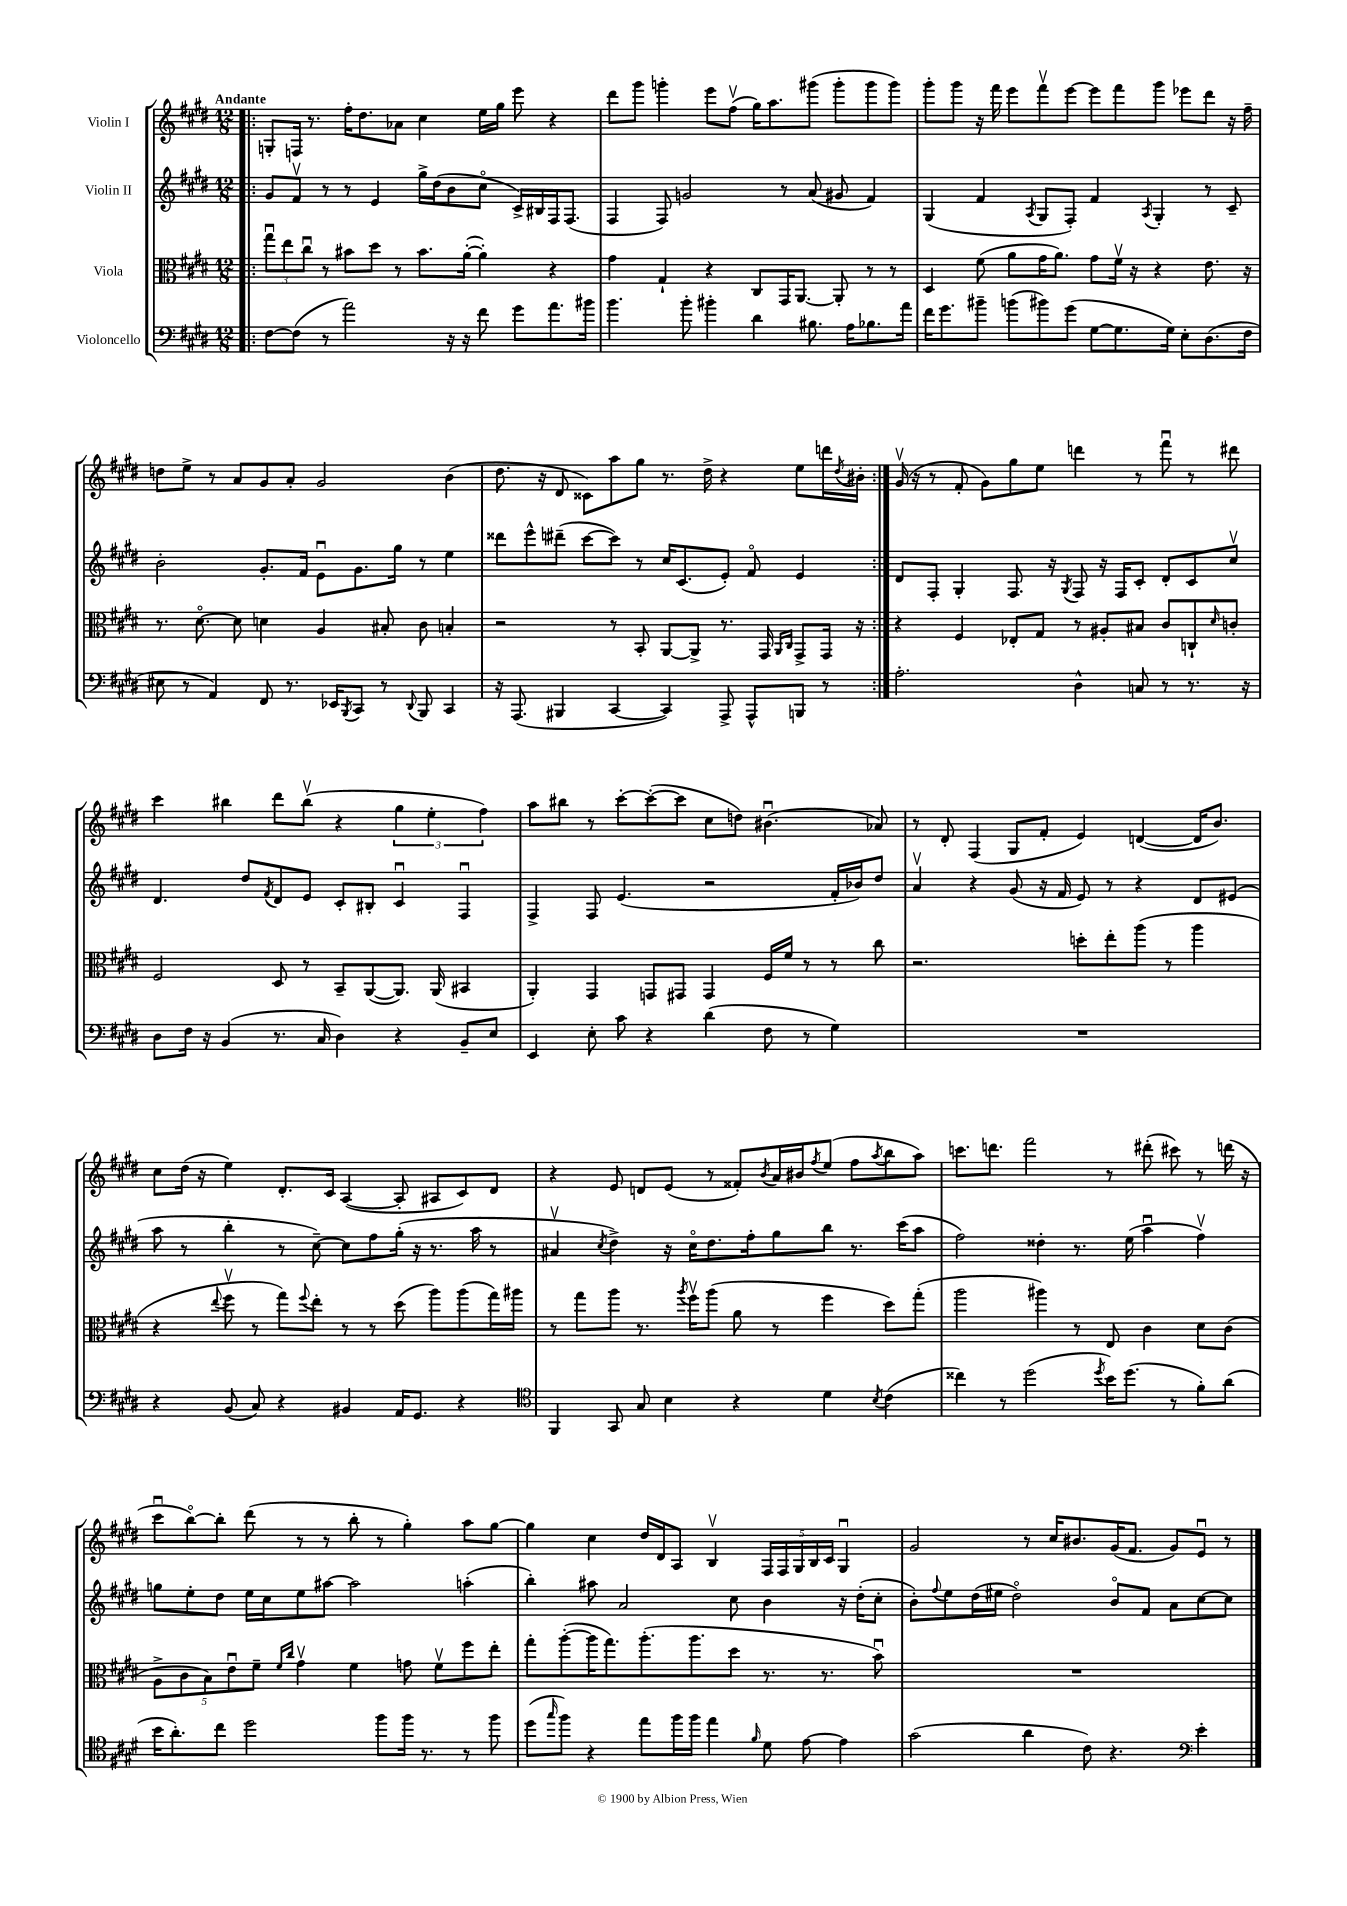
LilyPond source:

<<
\new StaffGroup <<
\new Staff = "s0" \with { instrumentName = "Violin I" } {
    \clef treble \key e \major \numericTimeSignature \time 12/8 \tempo "Andante"
    \repeat volta 2 { \bar ".|:" g8-. f16 r8. fis''16-. dis''8. aes'8 cis''4 e''16 gis''16 e'''8 r4 |
    dis'''8 gis'''8 g'''4-. e'''8 fis''8\upbow( gis''16) a''8. gis'''8( gis'''8-. gis'''8 gis'''8) |
    gis'''8-. gis'''8 r16 fis'''16 e'''8 fis'''8\upbow e'''8~ e'''8 fis'''8 gis'''8 ees'''8 dis'''8 r16 fis''16-- |
    d''8 e''8-> r8 a'8 gis'8 a'8-. gis'2 b'4( |
    dis''8. r16 dis'8 cisis'8) a''8 gis''8 r8. dis''16-> r4 e''8 d'''16 \acciaccatura { dis''8 } bis'16-. | }
    gis'16\upbow( r16 r8 fis'8-. gis'8) gis''8 e''8 d'''4 r8 fis'''8\downbow r8 dis'''8 |
    cis'''4 bis''4 dis'''8 bis''8\upbow( r4 \tuplet 3/2 { gis''4 e''4-. fis''4) } |
    a''8 bis''8 r8 cis'''8~-. cis'''8~-.( cis'''8 cis''8 d''8) bis'4.\downbow( aes'8) |
    r8 dis'8-. fis4( gis8 fis'8-. e'4) d'4~( d'16 b'8.) |
    cis''8 dis''16( r16 e''4) dis'8.-. cis'16 a4~( a8-. ais8 cis'8) dis'8 |
    r4 e'8 d'8 e'8( r8 fisis'8-.) \acciaccatura { b'8 } a'16 bis'16 \acciaccatura { fis''8 } e''8( fis''8 \acciaccatura { a''8 } b''8 a''8) |
    c'''8. d'''8. fis'''2 r8 dis'''8-.( cis'''8) r8 d'''16( r16 |
    cis'''8\downbow b''8~\flageolet) b''8-. dis'''8( r8 r8 b''8-. r8 gis''4-.) a''8 gis''8~ |
    gis''4 cis''4 dis''16 dis'16 a8 b4\upbow \tuplet 5/4 { fis16 fis16 gis16 b16 cis'16 } gis4\downbow |
    gis'2 r8 cis''16 bis'8. gis'16( fis'8. gis'8) e'8\downbow r8 \bar "|." |
}
\new Staff = "s1" \with { instrumentName = "Violin II" } {
    \clef treble \key e \major \numericTimeSignature \time 12/8
    \repeat volta 2 { \bar ".|:" gis'8 fis'8\upbow r8 r8 e'4 gis''16-> dis''16( b'8 cis''8\flageolet cis'16->) bis16 fis16 fis8.( |
    fis4 fis8) g'2 r8 a'8( gis'8 fis'4) |
    gis4( fis'4 \acciaccatura { a8 } gis8 fis8-.) fis'4 \acciaccatura { a8 } gis4-. r8 cis'8-- |
    b'2-. gis'8.-. fis'16 e'8\downbow gis'8. gis''16 r8 e''4 |
    disis'''8 e'''8-^ dis'''8--( cis'''8~ cis'''8) r8 cis''16 cis'8.( e'8-.) fis'8\flageolet e'4 | }
    dis'8 fis8-. gis4-. fis8. r16 \acciaccatura { gis8 } fis8 r16 fis16 cis'8-. dis'8-. cis'8 cis''8\upbow |
    dis'4. dis''8 \acciaccatura { fis'8 } dis'8 e'8 cis'8-. bis8-. cis'4\downbow fis4\downbow |
    fis4-> fis8 e'4.( r2 fis'16-. bes'16) dis''8 |
    a'4\upbow r4 gis'8( r16 fis'16 e'8) r8 r4 dis'8 eis'8( |
    a''8 r8 b''4-. r8 cis''8~--) cis''8 fis''8 gis''16-.( r16 r8. a''16 r8 |
    ais'4\upbow \acciaccatura { cis''8 } dis''4->) r16 cis''16\flageolet dis''8. fis''16-. gis''8 b''8 r8. cis'''16( a''8 |
    fis''2) disis''4-. r8. e''16( a''4\downbow fis''4\upbow) |
    g''8 e''8-. dis''8 e''16 cis''16 e''8 ais''8~ ais''2 a''4-.( |
    b''4-.) ais''8 a'2 cis''8 b'4 r16 dis''16-.( cis''8-. |
    b'8-.) \appoggiatura { fis''8 } e''8 dis''16( eis''16 dis''2\flageolet) b'8\flageolet fis'8 a'8 cis''8~ cis''8 \bar "|." |
}
\new Staff = "s2" \with { instrumentName = "Viola" } {
    \clef alto \key e \major \numericTimeSignature \time 12/8
    \repeat volta 2 { \bar ".|:" \tuplet 3/2 { gis''8\downbow e''8 cis''8\downbow } r8 bis'8 dis''8 r8 bis'8. a'16~-.( a'4-.) r4 |
    gis'4 gis4-! r4 cis8 gis,16 a,8.~ a,8-. r8 r8 |
    dis4 fis'8( a'8 gis'16 a'8.) gis'8 fis'16\upbow r16 r4 e'8. r16 |
    r8. dis'8.~\flageolet dis'8 d'4 a4 bis8-. cis'8 b4-. |
    r2 r8 b,8-. a,8~ a,8-> r8. gis,16 \grace { a,16 cis16 } gis,8-> gis,16 r16 | }
    r4 fis4 ees8-. gis8 r8 ais8-. bis8 cis'8 c8-! \grace { dis'16 } c'8-. |
    fis2 dis8 r8 b,8-- a,8~( a,8.) a,16( bis,4 |
    a,4-.) gis,4 g,8 gis,8 gis,4 fis16 fis'16 r8 r8 cis''8 |
    r2. d''8-. e''8-. a''8( r8 a''4 |
    r4 \appoggiatura { e''8 } fis''8\upbow r8 gis''8) \appoggiatura { fis''8 } e''8-. r8 r8 dis''8( a''8) a''8( gis''16) ais''16 |
    r8 gis''8 a''8 r8. \acciaccatura { a''8 } fis''16\upbow a''8( a'8 r8 fis''4 dis''8) gis''8-.( |
    a''2 ais''4) r8 e8 cis'4 dis'8 cis'8( |
    \tuplet 5/4 { a8-> cis'8 b8) e'8\downbow fis'8-- } \grace { fis'16 cis''16 } gis'4\upbow fis'4 g'8 fis'8\upbow fis''8 e''8-. |
    gis''8-. a''8~-.( a''16 gis''8.) a''8.-.( a''8. dis''8 r8. r8. b'8\downbow) |
    R1. \bar "|." |
}
\new Staff = "s3" \with { instrumentName = "Violoncello" } {
    \clef bass \key e \major \numericTimeSignature \time 12/8
    \repeat volta 2 { \bar ".|:" fis8~ fis8( r8 a'2) r16 r16 fis'8 gis'8 a'8. bis'16 |
    b'4. b'8-. bis'4-. dis'4 bis8. a16 bes8. a'16 |
    fis'16 gis'8. bis'8-- b'8( bis'8) gis'8( gis8~ gis8. gis16) e8-. dis8.( fis16 |
    eis8 r8 a,4) fis,8 r8. ees,16 \acciaccatura { b,,8 } cis,8 r8 \appoggiatura { dis,8 } b,,8 cis,4 |
    r16 a,,8.( bis,,4 cis,4~ cis,4) a,,8-> a,,8-^ b,,8 r8 | }
    a2.-. dis4-^ c8 r8 r8. r16 |
    dis8 fis16 r16 b,4( r8. cis16 dis4) r4 b,8-- e8 |
    e,4 e8-. cis'8 r4 dis'4( fis8 r8 gis4) |
    R1. |
    r4 b,8( cis8) r4 bis,4 a,16 gis,8. r4 |
    \clef tenor fis,4 gis,8 gis8 b4 r4 dis'4 \acciaccatura { b8 } cis'4( |
    cisis''4) r8 dis''2( \acciaccatura { dis''8 } b'16) dis''8.( r8 fis'8-.) a'8( |
    b'16 a'8.-.) cis''8 dis''2 fis''8 fis''16 r8. r8 fis''8 |
    dis''8( \grace { gis''16 } fis''8) r4 e''8 fis''16 fis''16 e''4 \grace { fis'16 } dis'8 e'8~ e'4 |
    gis'2( a'4 cis'8) r4. \clef bass e'4-. \bar "|." |
}
>>
>>
\layout { \context { \Score \remove "Bar_number_engraver" } }
